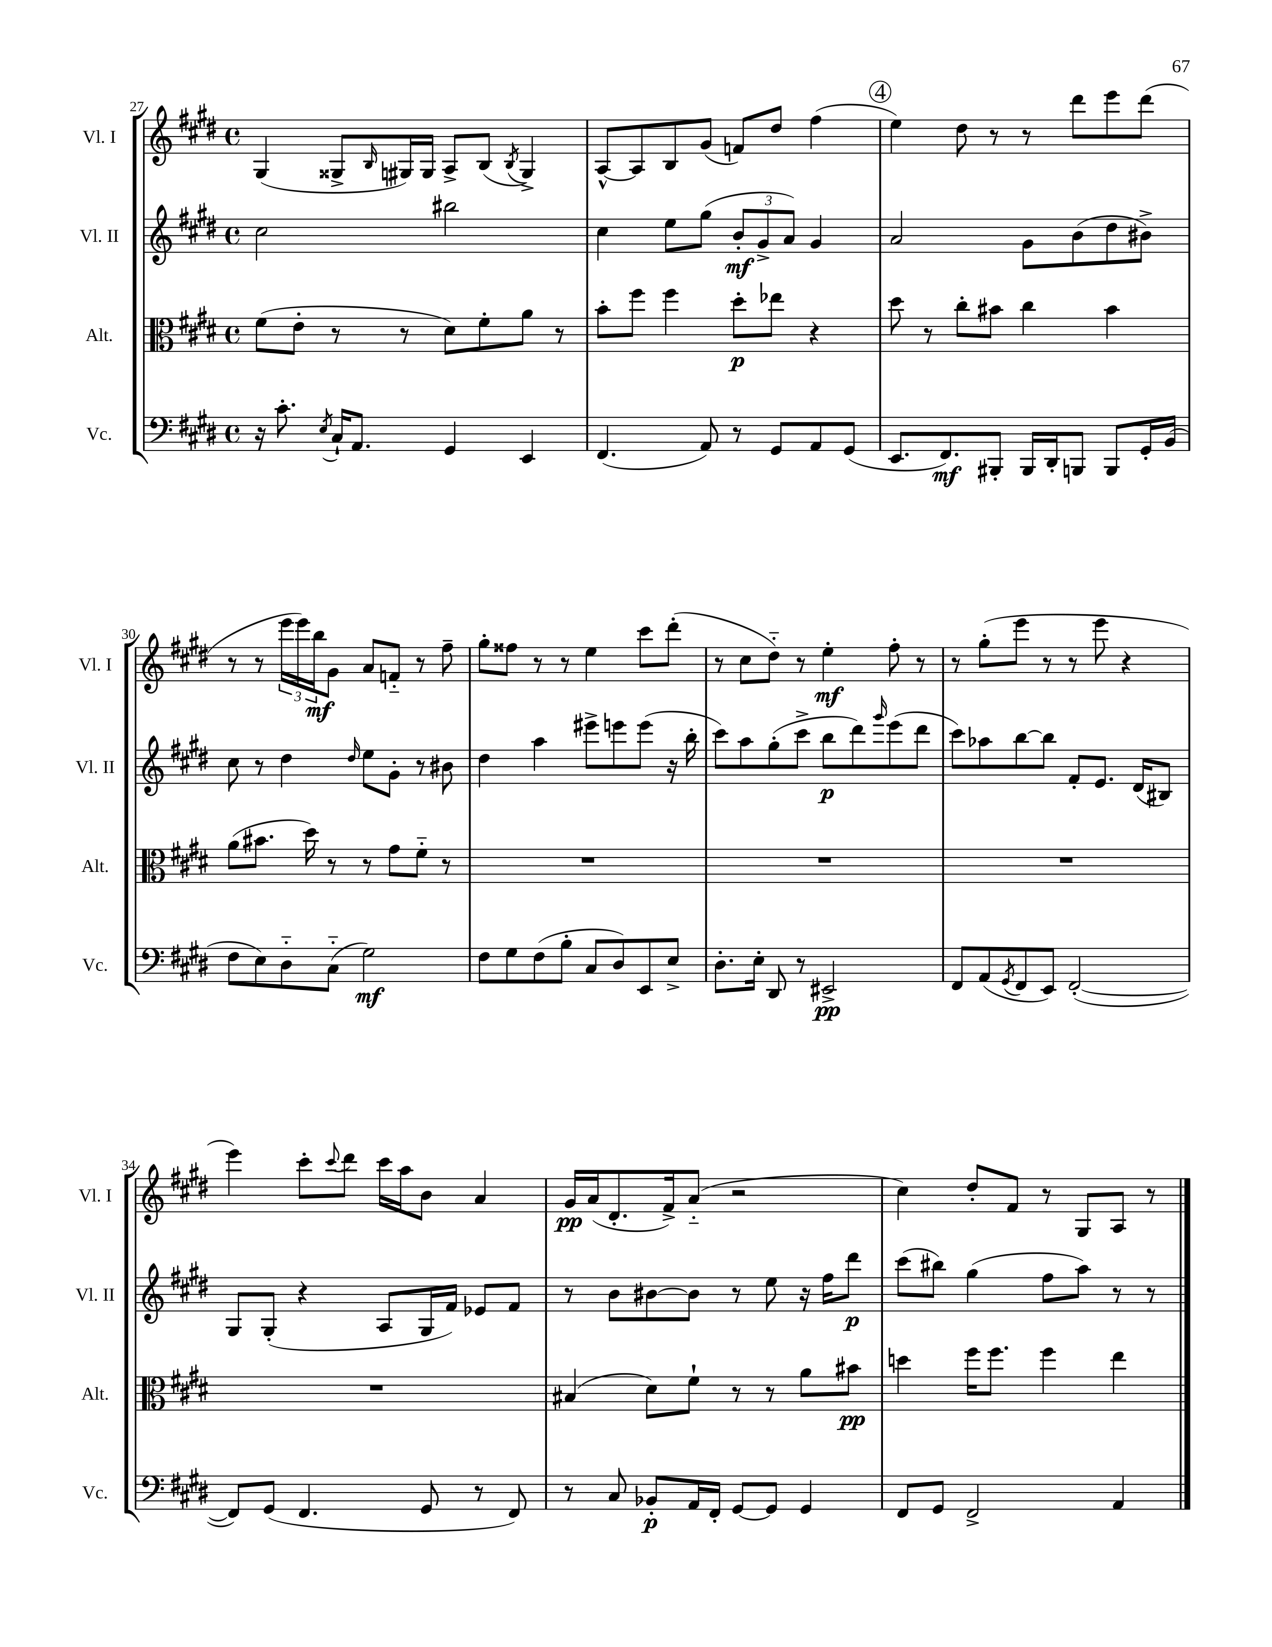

**kern	**dynam	**kern	**dynam	**kern	**dynam	**kern	**dynam
*part4	*part4	*part3	*part3	*part2	*part2	*part1	*part1
*staff4	*staff4	*staff3	*staff3	*staff2	*staff2	*staff1	*staff1
*I"Vc.	*	*I"Alt.	*	*I"Vl. II	*	*I"Vl. I	*
*I'Vc.	*	*I'Alt.	*	*I'Vl. II	*	*I'Vl. I	*
*clefF4	*	*clefC3	*	*clefG2	*	*clefG2	*
*k[f#c#g#d#]	*	*k[f#c#g#d#]	*	*k[f#c#g#d#]	*	*k[f#c#g#d#]	*
*M4/4	*	*M4/4	*	*M4/4	*	*M4/4	*
*met(c)	*	*met(c)	*	*met(c)	*	*met(c)	*
=27	=27	=27	=27	=27	=27	=27	=27
16r	.	(8f#\L	.	2cc#\	.	(4G#/	.
8.c#'\	.	.	.	.	.	.	.
.	.	8e'\J	.	.	.	.	.
8qE/	.	.	.	.	.	.	.
16C#`/KL	.	8r	.	.	.	8G##X^/L	.
8.AA/J	.	.	.	.	.	.	.
.	.	.	.	.	.	16qqB/	.
.	.	8r	.	.	.	16G#X/L)	.
.	.	.	.	.	.	16G#/JJ	.
4GG#/	.	8d#\L)	.	2bb#X\	.	8A^/L	.
.	.	8f#'\	.	.	.	(8B/J	.
.	.	.	.	.	.	8qB/	.
4EE/	.	8a\J	.	.	.	4G#^/)	.
.	.	8r	.	.	.	.	.
=28	=28	=28	=28	=28	=28	=28	=28
(4.FF#/	.	8b'\L	.	4cc#\	.	[8A^^/L	.
.	.	8ff#\J	.	.	.	8A/]	.
.	.	4ff#\	.	8ee\L	.	8B/	.
8AA/)	.	.	.	(8gg#\J	.	(8g#/J	.
8r	.	8dd#'\L	p	12b'/L	mf	8fn/L)	.
.	.	.	.	12g#^/	.	.	.
8GG#/L	.	8ee-X\J	.	.	.	8dd#/J	.
.	.	.	.	12a/J)	.	.	.
8AA/	.	4r	.	4g#/	.	(4ff#\	.
(8GG#/J	.	.	.	.	.	.	.
!!LO:REH:place=s1:t=4
=29	=29	=29	=29	=29	=29	=29	=29
8.EE/L	.	8dd#\	.	2a/	.	4ee\)	.
.	.	8r	.	.	.	.	.
8.FF#/)	mf	.	.	.	.	.	.
.	.	8cc#'\L	.	.	.	8dd#\	.
8BBB#X'/J	.	8b#X\J	.	.	.	8r	.
16BBB#/LL	.	4cc#\	.	8g#\L	.	8r	.
16DD#'/J	.	.	.	.	.	.	.
8BBBn/J	.	.	.	(8b\	.	8ddd#\L	.
8BBB/L	.	4b#\	.	8dd#\	.	8eee\	.
16GG#'/L	.	.	.	8b#X^\J)	.	(8ddd#\J	.
(16BB/JJ	.	.	.	.	.	.	.
!!LO:LB:g=z
=30	=30	=30	=30	=30	=30	=30	=30
8F#\L	.	(8a\L	.	8cc#\	.	8r	.
8E\)	.	8.b#X\J	.	8r	.	8r	.
8D#\	.	.	.	4dd#\	.	24eee\LL	.
.	.	.	.	.	.	24eee\)	.
.	.	16dd#\)	.	.	.	.	.
.	.	.	.	.	.	24bb\J	mf
(8C#\J	.	8r	.	.	.	8g#\J	.
.	.	.	.	16qqdd#/	.	.	.
2G#\)	mf	8r	.	8ee\L	.	8a/L	.
.	.	8g#\L	.	8g#'\J	.	8fn/J	.
.	.	8f#\J	.	8r	.	8r	.
.	.	8r	.	8b#X\	.	8ff#~\	.
=31	=31	=31	=31	=31	=31	=31	=31
8F#\L	.	1r	.	4dd#\	.	8gg#'\L	.
8G#\	.	.	.	.	.	8ff##X\J	.
(8F#\	.	.	.	4aa\	.	8r	.
8B'\J	.	.	.	.	.	8r	.
8C#/L	.	.	.	8eee#X^\L	.	4ee\	.
8D#/)	.	.	.	8eeen\	.	.	.
8EE/	.	.	.	(8eee\J	.	8ccc#\L	.
8E^/J	.	.	.	16r	.	(8ddd#'\J	.
.	.	.	.	16bb'\	.	.	.
=32	=32	=32	=32	=32	=32	=32	=32
8.D#'\L	.	1r	.	8ccc#\L)	.	8r	.
.	.	.	.	8aa\	.	8cc#\L	.
16E'\Jk	.	.	.	.	.	.	.
8DD#/	.	.	.	(8gg#'\	.	8dd#\J)	.
8r	.	.	.	8ccc#^\J	.	8r	.
2EE#X^/	pp	.	.	8bb\L	p	4ee'\	mf
.	.	.	.	8ddd#\)	.	.	.
.	.	.	.	16qqggg#/	.	.	.
.	.	.	.	(8eee\	.	8ff#'\	.
.	.	.	.	8ddd#\J	.	8r	.
=33	=33	=33	=33	=33	=33	=33	=33
8FF#/L	.	1r	.	8ccc#\L)	.	8r	.
(8AA/	.	.	.	8aa-X\	.	(8gg#'\L	.
8qGG#/	.	.	.	.	.	.	.
8FF#/	.	.	.	[8bb\	.	8eee\J	.
8EE/J)	.	.	.	8bb\J]	.	8r	.
([2FF#'/	.	.	.	8f#'/L	.	8r	.
.	.	.	.	8.e/J	.	8eee\	.
.	.	.	.	.	.	4r	.
.	.	.	.	(16d#/KL	.	.	.
.	.	.	.	8B#X/J)	.	.	.
!!LO:LB:g=z
=34	=34	=34	=34	=34	=34	=34	=34
8FF#/L])	.	1r	.	8G#/L	.	4eee\)	.
(8GG#/J	.	.	.	(8G#'/J	.	.	.
4.FF#/	.	.	.	4r	.	8ccc#'\L	.
.	.	.	.	.	.	8qqccc#/	.
.	.	.	.	.	.	8ddd#\J	.
.	.	.	.	8A/L	.	16ccc#\LL	.
.	.	.	.	.	.	16aa\J	.
8GG#/	.	.	.	16G#/L	.	8b\J	.
.	.	.	.	16f#/JJ)	.	.	.
8r	.	.	.	8e-X/L	.	4a/	.
8FF#/)	.	.	.	8f#/J	.	.	.
=35	=35	=35	=35	=35	=35	=35	=35
8r	.	(4B#X/	.	8r	.	16g#/LL	pp
.	.	.	.	.	.	(16a/J	.
8C#/	.	.	.	8b\L	.	8.d#'/	.
8BB-X'/L	p	8d#\L)	.	[8b#X\	.	.	.
.	.	.	.	.	.	16f#^/k)	.
16AA/L	.	8f#`\J	.	8b#\J]	.	(8a/J	.
16FF#'/JJ	.	.	.	.	.	.	.
[8GG#/L	.	8r	.	8r	.	2r	.
8GG#/J]	.	8r	.	8ee\	.	.	.
4GG#/	.	8a\L	.	16r	.	.	.
.	.	.	.	16ff#\KL	.	.	.
.	.	8b#X\J	pp	8ddd#\J	p	.	.
=36	=36	=36	=36	=36	=36	=36	=36
8FF#/L	.	4ddn\	.	(8ccc#\L	.	4cc#\)	.
8GG#/J	.	.	.	8bb#X\J)	.	.	.
2FF#^/	.	16ff#\KL	.	(4gg#\	.	8dd#'/L	.
.	.	8.ff#\J	.	.	.	.	.
.	.	.	.	.	.	8f#/J	.
.	.	4ff#\	.	8ff#\L	.	8r	.
.	.	.	.	8aa\J)	.	8G#/L	.
4AA/	.	4ee\	.	8r	.	8A/J	.
.	.	.	.	8r	.	8r	.
==	==	==	==	==	==	==	==
*-	*-	*-	*-	*-	*-	*-	*-
